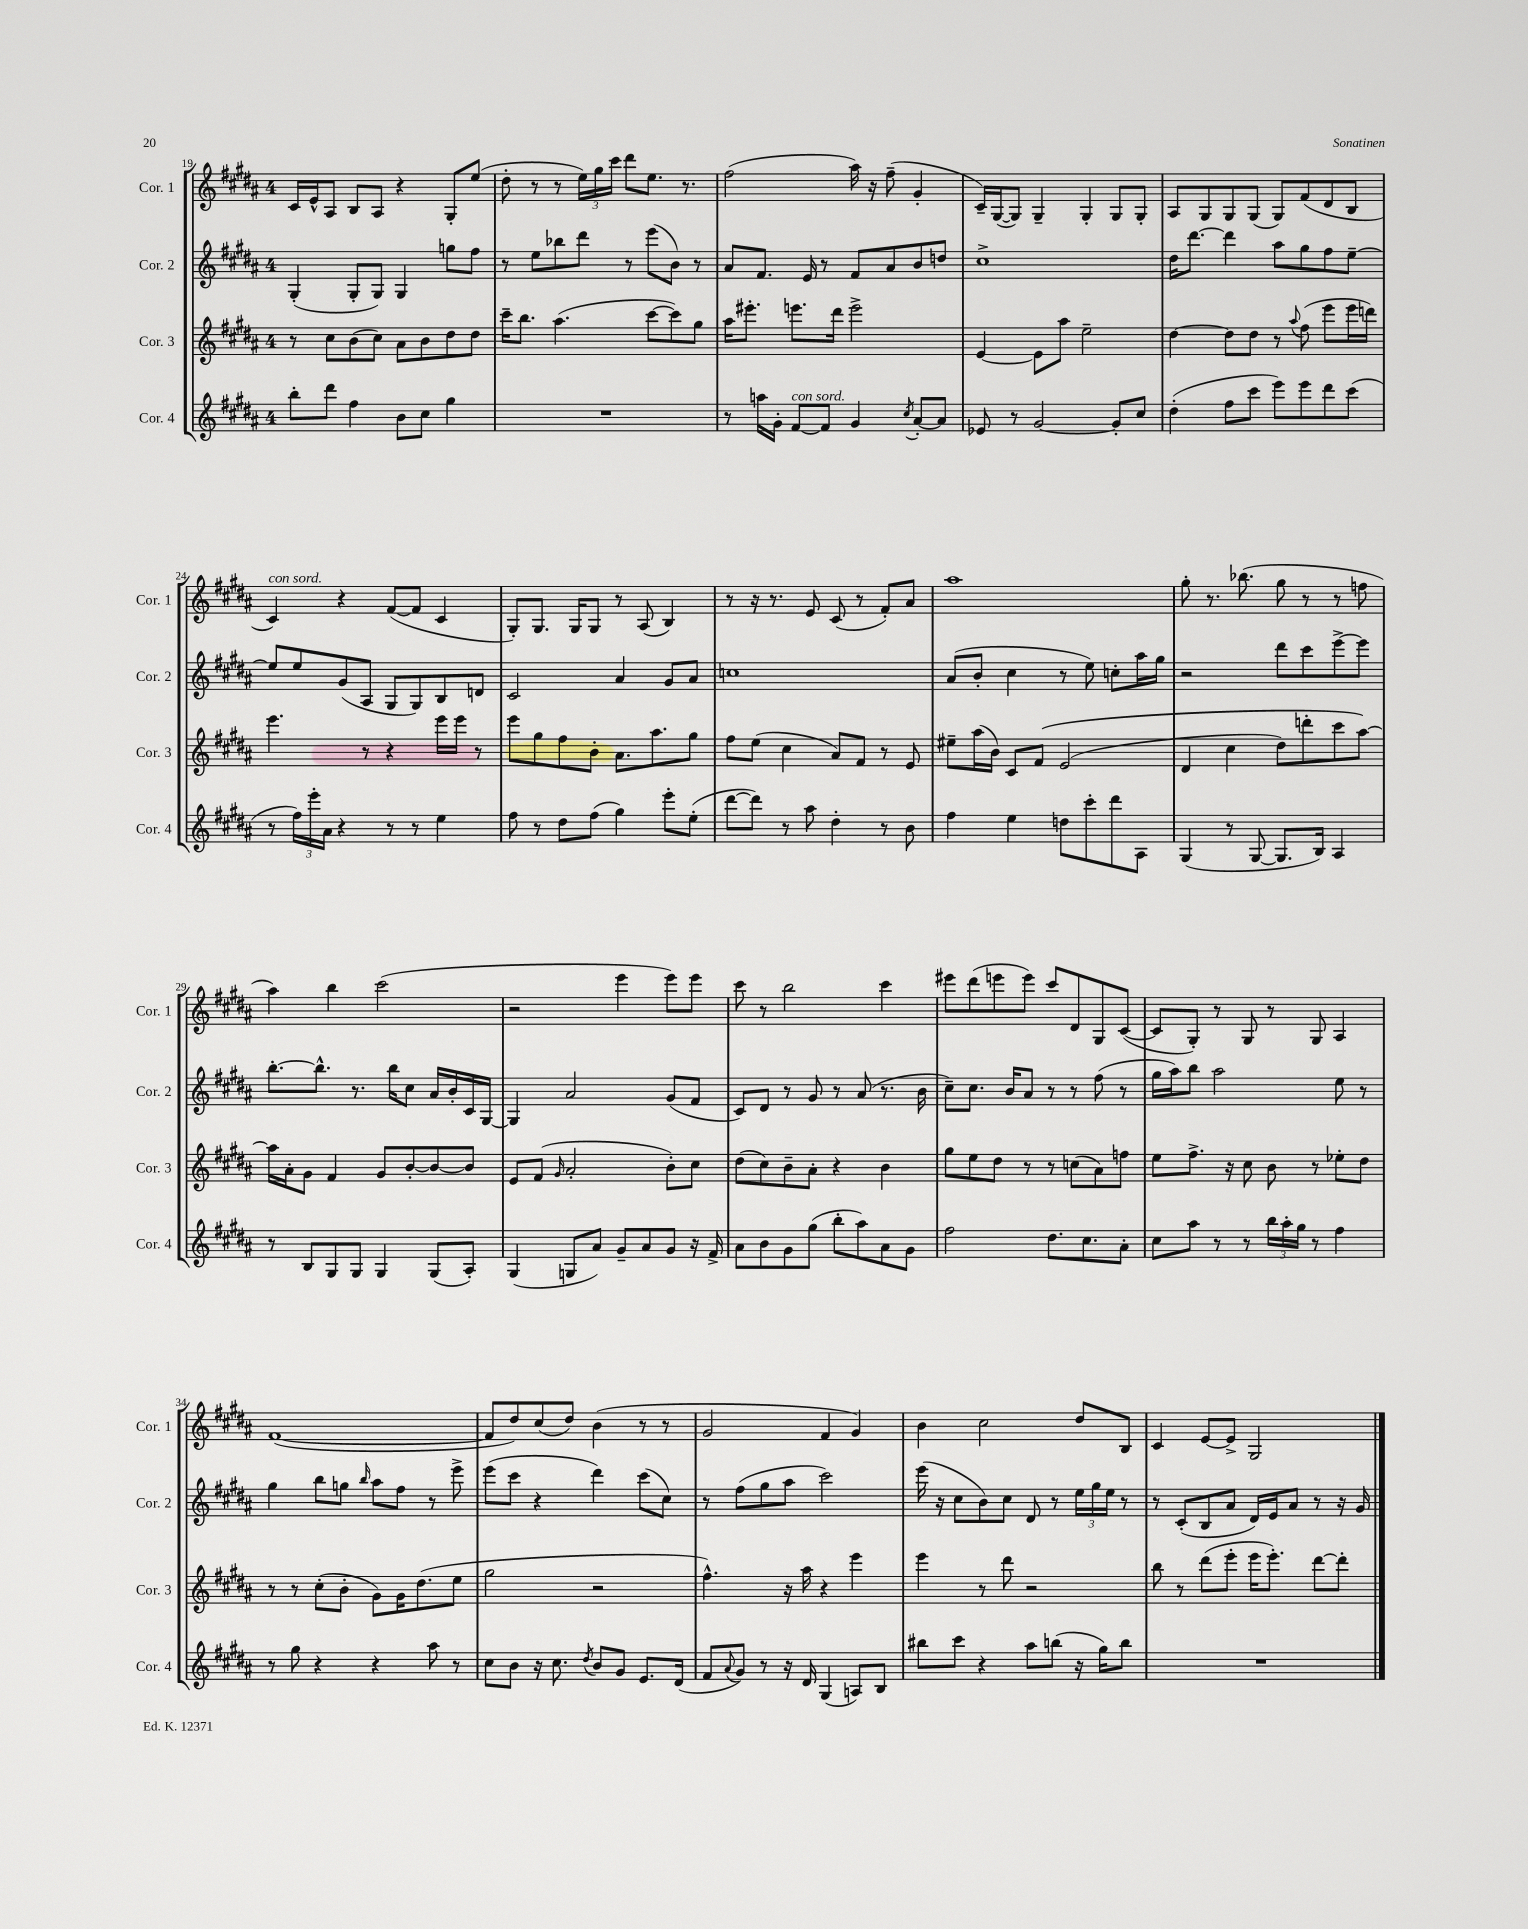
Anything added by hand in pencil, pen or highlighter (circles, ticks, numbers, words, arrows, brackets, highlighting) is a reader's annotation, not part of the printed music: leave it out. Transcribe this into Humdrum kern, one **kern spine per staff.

**kern	**kern	**kern	**kern
*staff4	*staff3	*staff2	*staff1
*clefG2	*clefG2	*clefG2	*clefG2
*k[f#c#g#d#a#]	*k[f#c#g#d#a#]	*k[f#c#g#d#a#]	*k[f#c#g#d#a#]
*M4/4	*M4/4	*M4/4	*M4/4
8bb'	8r	(4G#'	16c#
.	.	.	16e^^
8ddd#	8cc#	.	8A#
4ff#	(8b	8G#'	8B
.	8cc#)	8G#)	8A#
8b	8a#	4G#	4r
8cc#	8b	.	.
4gg#	8dd#	8gg	8G#'
.	8dd#	8ff#	(8ee
=	=	=	=
1r	16ccc#~	8r	8dd#'
.	8.bb	.	.
.	.	8ee	8r
.	(4.aa#	8bb-	8r
.	.	8ddd#	24ee)
.	.	.	24gg#
.	.	.	24ccc#
.	.	8r	8ddd#
.	[8ccc#	(8eee	8.ee
.	8ccc#])	8b)	.
.	.	.	8.r
.	8gg#	8r	.
=	=	=	=
8r	16aa#	8a#	(2ff#
.	8.eee#'	.	.
16aa	.	8.f#	.
16g#'	.	.	.
[8f#	8.eee	.	.
.	.	16e	.
8f#]	.	8r	.
.	16ddd#	.	.
4g#	2eee^	8f#	16aa#)
.	.	.	16r
.	.	8a#	(8ff#~
8qcc#	.	.	.
[8a#'	.	8b	4g#'
8a#]	.	8dd	.
=	=	=	=
8e-	[4e	1cc#^	16c#~)
.	.	.	([16G#
8r	.	.	8G#])
[2g#	8e]	.	4G#~
.	8aa#	.	.
.	2ee~	.	4G#'
8g#']	.	.	8G#
8cc#	.	.	8G#'
=	=	=	=
(4dd#'	[4dd#	16dd#	8A#
.	.	[8.ddd#	.
.	.	.	8G#
8ff#	8dd#]	4ddd#]	8G#
8ccc#	8dd#	.	(8G#
8eee)	8r	8aa#	8G#)
.	8qqaa#	.	.
8eee	(8ff#	8gg#	(8f#
8ddd#	8eee	8ff#	8d#
(8ccc#	16eee	[8ee~	8B
.	16ddd)	.	.
=	=	=	=
8r	4.eee	8ee]	4c#)
24ff#)	.	8ee	.
24eee'	.	.	.
24a#	.	.	.
4r	.	(8g#	4r
.	8r	8A#	.
8r	4r	8G#	([8f#
8r	.	8G#)	8f#]
4ee	16eee	8B	4c#
.	16eee	.	.
.	8r	8d	.
=	=	=	=
8ff#	8eee	2c#	8G#')
8r	8gg#	.	8.G#
8dd#	8ff#	.	.
.	.	.	16G#
(8ff#	8b'	.	8G#
4gg#)	8.a#	4a#	8r
.	.	.	(8A#
.	8.aa#	.	.
8eee'	.	8g#	4B)
(8ee'	8gg#	8a#	.
=	=	=	=
[8ddd#	8ff#	1cc	8r
8ddd#])	(8ee	.	16r
.	.	.	8.r
8r	4cc#	.	.
8aa#	.	.	8e
4dd#'	8a#)	.	(8c#
.	8f#	.	8r
8r	8r	.	8f#')
8b	8e	.	8a#
=	=	=	=
4ff#	8ee#~	(8a#	1aa#
.	(16aa#	8b'	.
.	16b)	.	.
4ee	8c#	4cc#	.
.	&(8f#	.	.
8dd	(2e	8r	.
8ccc#'	.	8ee)	.
8ddd#	.	8cc'	.
8A#	.	16aa#	.
.	.	16gg#	.
=	=	=	=
(4G#	4d#	2r	8gg#'
.	.	.	8.r
8r	4cc#	.	.
.	.	.	(8.bb-
[8G#	.	.	.
8.G#]	8dd#)	8ddd#	8gg#
.	8ddd'	8ccc#	8r
16B)	.	.	.
4A#	8ccc#	[8eee^	8r
.	[8aa#&)	8eee]	8ff
=	=	=	=
8r	16aa#]	[8.bb'	4aa#)
.	16a#'	.	.
8B	8g#	.	.
.	.	8.bb^^]	.
8G#	4f#	.	4bb
8G#	.	8.r	.
4G#	8g#	.	(2ccc#
.	.	16bb	.
.	[8b'	8cc#	.
(8G#	8b_	16a#	.
.	.	16b'	.
8A#')	8b]	16c#	.
.	.	[16G#	.
=	=	=	=
(4G#	8e	4G#]	2r
.	(8f#	.	.
.	16qqg#	.	.
8G	2a#'	2a#	.
8a#)	.	.	.
8g#~	.	.	4eee
8a#	.	.	.
8g#	8b')	(8g#	8eee)
16r	8cc#	8f#	8eee
16f#^	.	.	.
=	=	=	=
8a#	(8dd#	8c#)	8ccc#
8b	8cc#)	8d#	8r
8g#	8b~	8r	2bb
(8gg#	8a#'	8g#	.
8bb'	4r	8r	.
8aa#)	.	(8a#	.
8a#	4b	8.r	4ccc#
8g#	.	.	.
.	.	16b	.
=	=	=	=
2ff#	8gg#	8cc#~)	8eee#
.	8ee	8.cc#	(8ddd#
.	8dd#	.	8eee
.	.	16b	.
.	8r	8a#	8eee)
8.dd#	8r	8r	8ccc#
.	(8cc	8r	8d#
8.cc#	.	.	.
.	8a#)	(8ff#	8G#
8a#'	8ff	8r	([8c#
=	=	=	=
8cc#	8ee	16gg#	8c#]
.	.	16aa#)	.
8aa#	8.ff#^	8bb	8G#')
8r	.	2aa#	8r
.	16r	.	.
8r	8cc#	.	8G#
24bb	8b	.	8r
24aa#'	.	.	.
24gg#	.	.	.
8r	8r	.	8G#
4ff#	8ee-'	8ee	4A#
.	8dd#	8r	.
=	=	=	=
8r	8r	4gg#	([1f#
8gg#	8r	.	.
4r	(8cc#'	8bb	.
.	8b'	8gg	.
.	.	16qqbb	.
4r	8g#)	8aa#	.
.	16g#	8ff#	.
.	(8.dd#	.	.
8aa#	.	8r	.
8r	8ee	8eee^	.
=	=	=	=
8cc#	2gg#	(8eee	8f#]
8b	.	8ccc#	8dd#)
16r	.	4r	(8cc#
8.cc#	.	.	.
.	.	.	8dd#)
8qdd#	.	.	.
8b	2r	4ddd#)	(4b
8g#	.	.	.
8.e	.	(8ccc#	8r
.	.	8cc#)	8r
(16d#	.	.	.
=	=	=	=
8f#	4.ff#^^)	8r	2g#
8qqa#	.	.	.
8g#)	.	(8ff#	.
8r	.	8gg#	.
16r	16r	8aa#	.
16d#	16aa#	.	.
(4G#	4r	2ccc#)	4f#
8A)	4eee	.	4g#)
8B	.	.	.
=	=	=	=
8bb#	4eee	(16eee	4b
.	.	16r	.
8ccc#	.	8cc#	.
4r	8r	8b)	2cc#
.	8ddd#	8cc#	.
8aa#	2r	8d#	.
(8bb	.	8r	.
16r	.	24ee	8dd#
.	.	24gg#	.
16gg#)	.	.	.
.	.	24ee	.
8bb	.	8r	8B
=	=	=	=
1r	8bb	8r	4c#
.	8r	(8c#'	.
.	(8ddd#	8B	[8e
.	8eee'	8a#	8e^]
.	16eee	16d#)	2G#
.	8.eee')	16e	.
.	.	8a#	.
.	[8ddd#	8r	.
.	8ddd#']	16r	.
.	.	16g#	.
==	==	==	==
*-	*-	*-	*-
